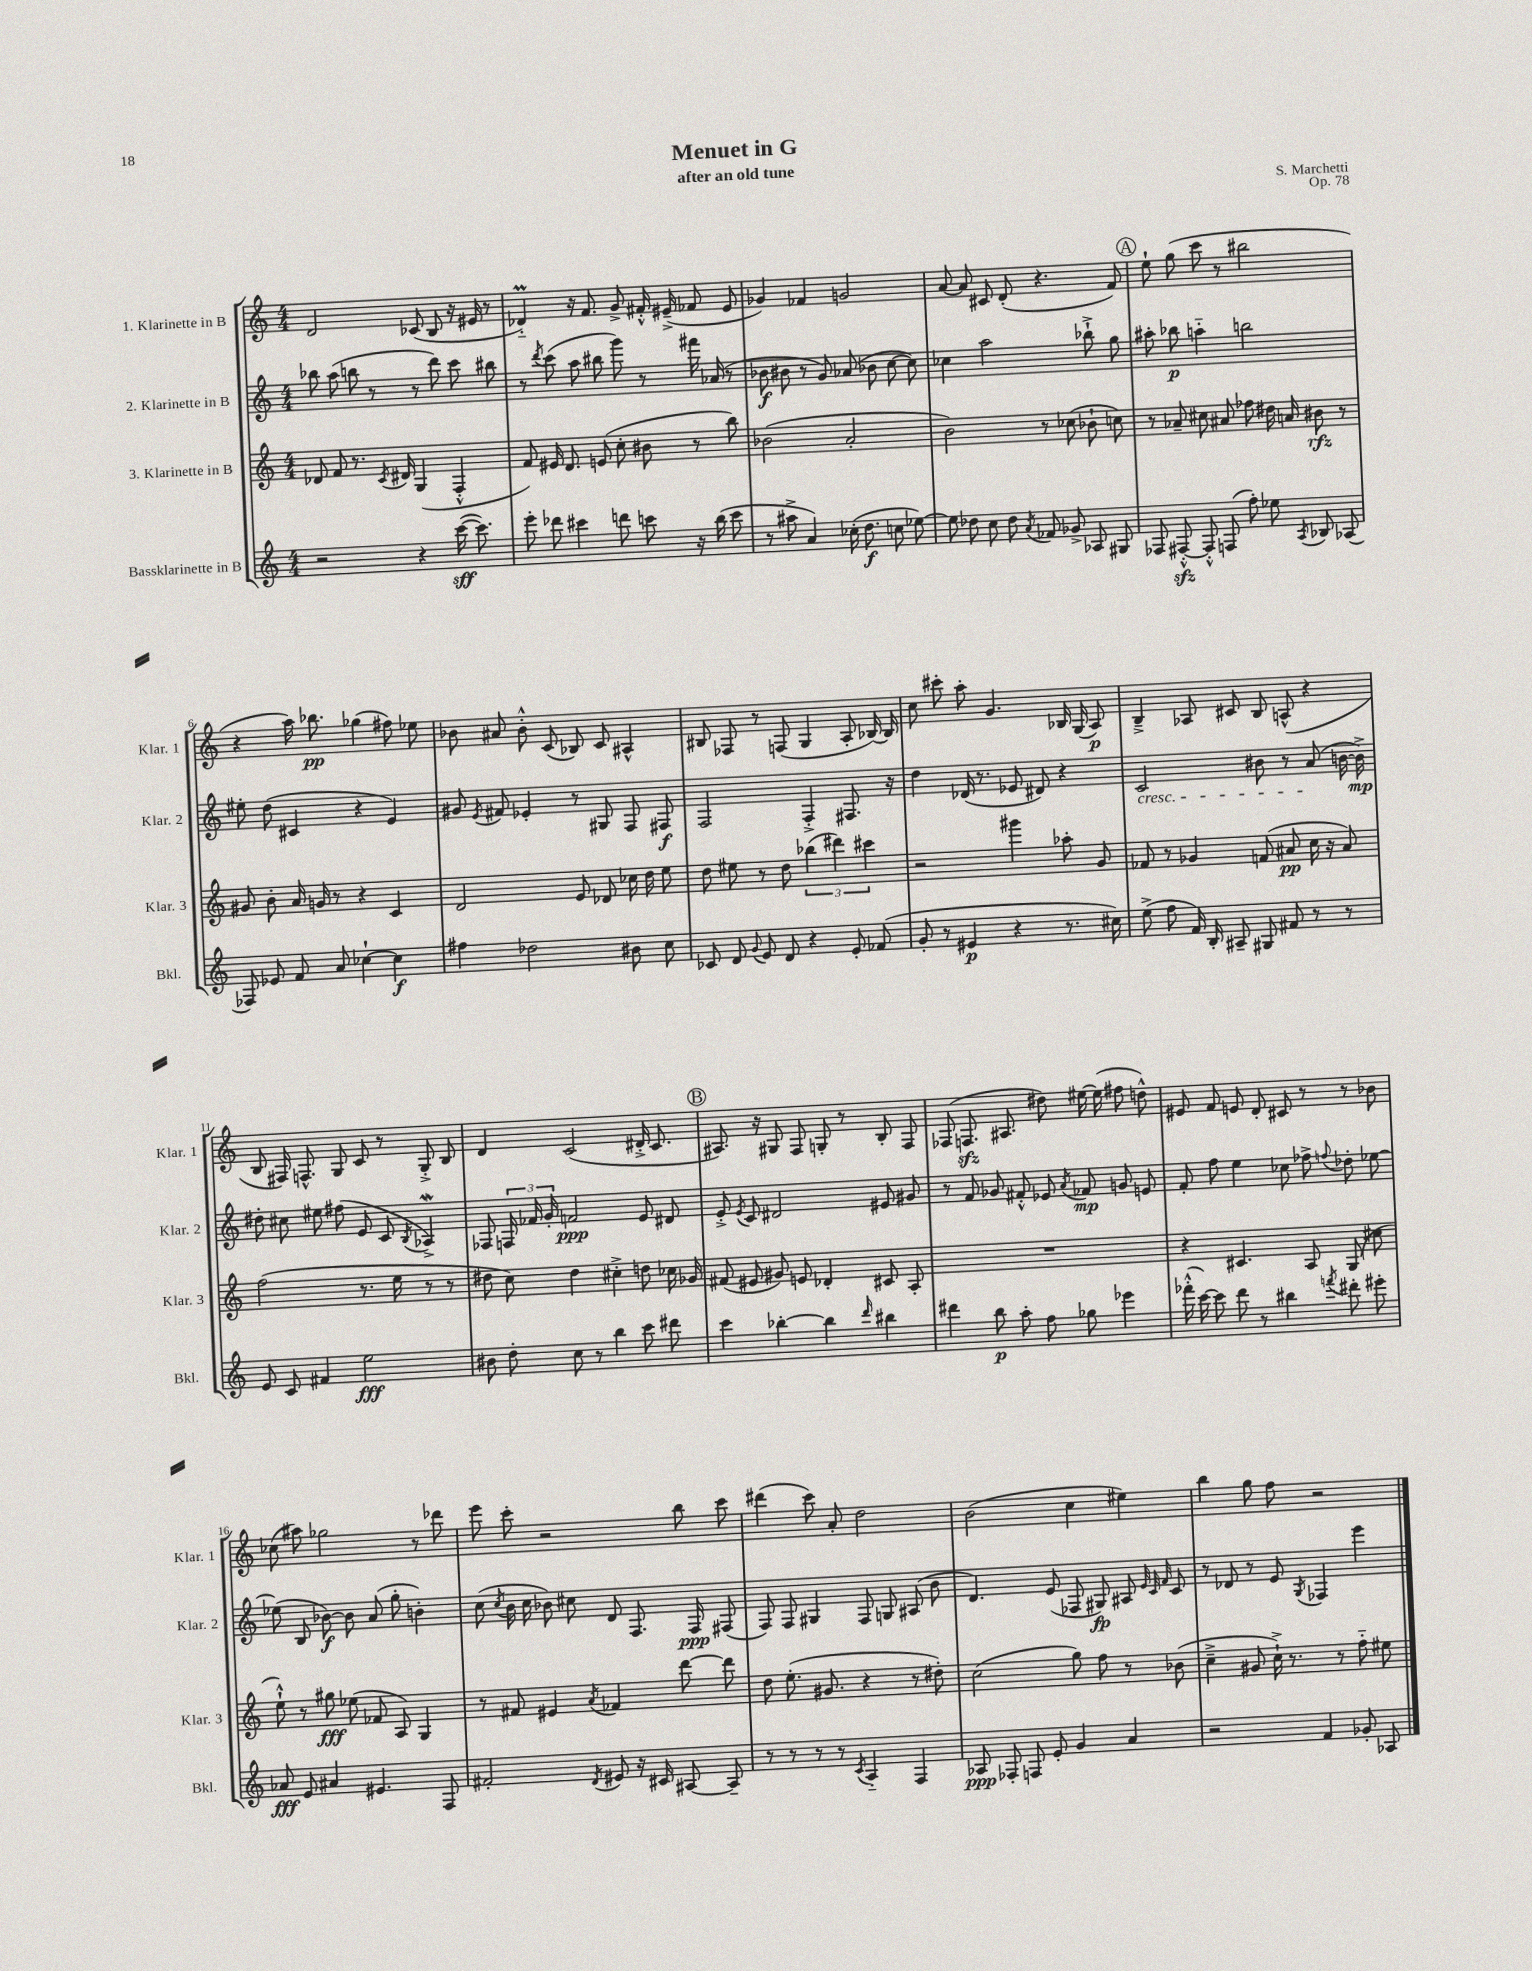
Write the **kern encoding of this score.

**kern	**kern	**kern	**kern
*staff4	*staff3	*staff2	*staff1
*clefG2	*clefG2	*clefG2	*clefG2
*k[]	*k[]	*k[]	*k[]
*M4/4	*M4/4	*M4/4	*M4/4
2r	8d-	8bb-	2d
.	8f	(8aa	.
.	8.r	8bb	.
.	.	8r	.
.	8qc	.	.
.	16d#	.	.
4r	(4G	8r	(8c-
.	.	8ddd)	8B
([16ccc	4F'^^	8ccc	16r
8.ccc])	.	.	16e#
.	.	8bb#	8r
=	=	=	=
8eee'	8f)	8r	4d-'~)
.	.	8qddd	.
8ddd-	16e#	(8ccc	.
.	8.d	.	.
4ccc#	.	8aa	16r
.	.	.	8.f
.	(8e	8bb#	.
8ddd	8cc'	8ggg)	8g^
8ccc	8b#	8r	16f#'^^
.	.	.	(16e#~^
16r	8r	16fff#	8f-
(16bb	.	(16a-	.
8ccc	8bb)	8r	8e#
=	=	=	=
8r	(2b-	8b-	4g-)
8aa#^	.	8b#	.
4a)	.	8r	4f-
.	.	8g)	.
(16cc-'	2a'	(8a-	2g
8.dd	.	.	.
.	.	8b-	.
8cc	.	[8cc	.
[8ee-)	.	8cc])	.
=	=	=	=
8ee-]	2b)	4cc-	[8a
8dd-	.	.	8a]
8cc	.	2aa	8c#
8dd-	.	.	(8d'
8qa	.	.	.
8f-	8r	.	4.r
8g-^	(8cc-	.	.
8A-	8b-`	8bb-`^	.
8G#	8cc)	8gg	8f)
=	=	=	=
8F-	8r	8aa#'	8ee`
[8F#'^^	8a-~	8bb-	(8gg
8F#'^^]	8cc#	4aa'~	8ccc
(8F	8a#	.	8r
8ff')	8ff-	2bb	2bb#
8ee-	16dd#	.	.
.	16a	.	.
8qA	.	.	.
8B-	8b#	.	.
(8A-	8r	.	.
=	=	=	=
8F-)	8g#	8ee#'	4r
8e-	8b'	(8dd	.
8f	16a	4c#	16aa)
.	16g	.	8.bb-
8a	8r	.	.
[4cc-`	4r	4r	(4gg-
4cc-]	4c	4e)	8ff#)
.	.	.	8ee-
=	=	=	=
4ff#	2d	8g#	8b-
.	.	8qe	.
.	.	8f#	8a#
2dd-	.	4e-'	8b-'^^
.	.	.	(8c
.	8e	8r	8B-)
.	8d-	8G#	8c
8b#	16cc-	8F	4A#^^
.	16dd	.	.
8cc	8ee	8F#	.
=	=	=	=
8c-	8dd	2F	8B#
8d	8ee#	.	8F-
8qqg	.	.	.
8e	8r	.	8r
8d	8dd	.	(8F
4r	(6bb-	4F'^	4G
.	6ddd#)	.	.
8e'	.	8.F#	8A'
.	6ccc#	.	.
(8f-	.	.	[16B-)
.	.	16r	16B-]
=	=	=	=
8g'	2r	4dd	8cc
8r	.	.	8ccc#'
4e#	.	(16d-	8aa'
.	.	8.r	.
.	.	.	4.g
4r	4ggg#	8e-	.
.	.	8d#)	.
8.r	8aa-'	4r	16B-
.	.	.	(16G
.	8g	.	8A)
16cc#)	.	.	.
=	=	=	=
(8ee^	8f-	2c	4B~^
8ff	8r	.	.
16f)	4g-	.	8A-
16B'	.	.	.
8A#~	.	.	8c#
8G#	(8f	8b#	8B
8f#	8a#	8r	(8A^^
8r	16cc	(8a	4r
.	16r	.	.
8r	8a#)	[16b	.
.	.	16b^])	.
=	=	=	=
8e	(2ff	8dd#'	8B
8c	.	8cc#	16F#)
.	.	.	8.F^^
4f#	.	8ee#	.
.	.	(8ff#	8G
2ee	8.r	8e	8c
.	.	8c	8r
.	16ee	.	.
.	.	8qB	.
.	8r	4A-^)	8G'^
.	8r	.	8B
=	=	=	=
8b#	8dd#	8F-	4d
8dd'	8cc)	24F	.
.	.	24f-	.
.	.	24g'	.
8cc	4dd#	2f	(2c
8r	.	.	.
4bb	4cc#'^	.	.
8ccc	8dd	8e	16d#'^
.	.	.	8.c
8ddd#	16cc-	8d#	.
.	16g-	.	.
=	=	=	=
4ccc	(8f#	8e'^	8.A#)
.	.	8qe	.
.	8e#	8c	.
.	.	.	16r
[4bb-'	8g#)	2d#	8G#
.	8e	.	8F
4bb-]	4d-'	.	8G'
.	.	.	8r
16qqddd	.	.	.
4bb#	8c#	8e#	8B'
.	8A'	8g#	8F
=	=	=	=
4ddd#	1r	8r	(8F-
.	.	8f	8.F
8bb	.	8g-	.
.	.	.	8.A#
8aa'	.	8f#'^^	.
8ff	.	8e-	8dd#)
.	.	8qa	.
8gg-	.	8f-	[16ee#
.	.	.	(16ee#]
4eee-	.	8g	8ff#
.	.	8e	8dd^^)
=	=	=	=
(16fff-'^^	4r	8f'	8e#
[16ccc)	.	.	.
8ccc]	.	8ff	8f
8ddd	4.c#	4ee	8e
8r	.	.	8d'
4bb#	.	8cc-	8c#
.	8A	8ff-^	8r
8qfff	.	8qqff	.
8ddd#'	(8G	8dd-'	8r
8eee#'	8cc#	[8ee-	8b-
=	=	=	=
8a-	8ee`^^)	(8ee-]	(8cc-
8e	8r	8B	8aa#)
4a#	8gg#	[8b-)	2gg-
.	(8ee-	8b-]	.
4.e#	8f-	(8a	.
.	8A)	8gg'	.
.	4G	4b')	8r
8F	.	.	8ddd-
=	=	=	=
2f#'	8r	(8cc	8eee
.	.	8qcc	.
.	8f#	16b	8ccc'
.	.	16cc	.
.	4e#	8b-)	2r
.	.	8cc#	.
8qd	8qa	.	.
8e#	4f-	8d	.
16r	.	8.F	.
16c#	.	.	.
[8A#	[8ddd	.	8bb
.	.	16F	.
8A#~]	8ddd]	(8F#	8ccc
=	=	=	=
8r	8dd	8F)	(4ddd#
8r	(8.ee'	8F	.
8r	.	4G#	8ccc)
.	8.g#	.	.
8r	.	.	8a'
8qc	.	.	.
4A'~	4r	8F	2dd
.	.	8G	.
4F	8r	(8A#	.
.	8dd#')	8b	.
=	=	=	=
8A-	(2cc	4.d)	(2b
8F-'	.	.	.
8F	.	.	.
8e'	.	(8e	.
4g	8gg)	8F-	4cc
.	8ff	8G#)	.
4a	8r	8A#	4ee#)
.	.	32qqe	.
.	.	32qqc	.
.	.	32qqf	.
.	(8b-	8c	.
=	=	=	=
2r	4cc~^	8r	4bb
.	.	8d-	.
.	8g#	8r	8gg
.	16cc`^)	8e	8ff
.	8.r	.	.
.	.	8qG	.
4f	.	4F-	2r
.	8r	.	.
8g-'	8ff'~	4eee	.
8A-	8ee#	.	.
==	==	==	==
*-	*-	*-	*-
